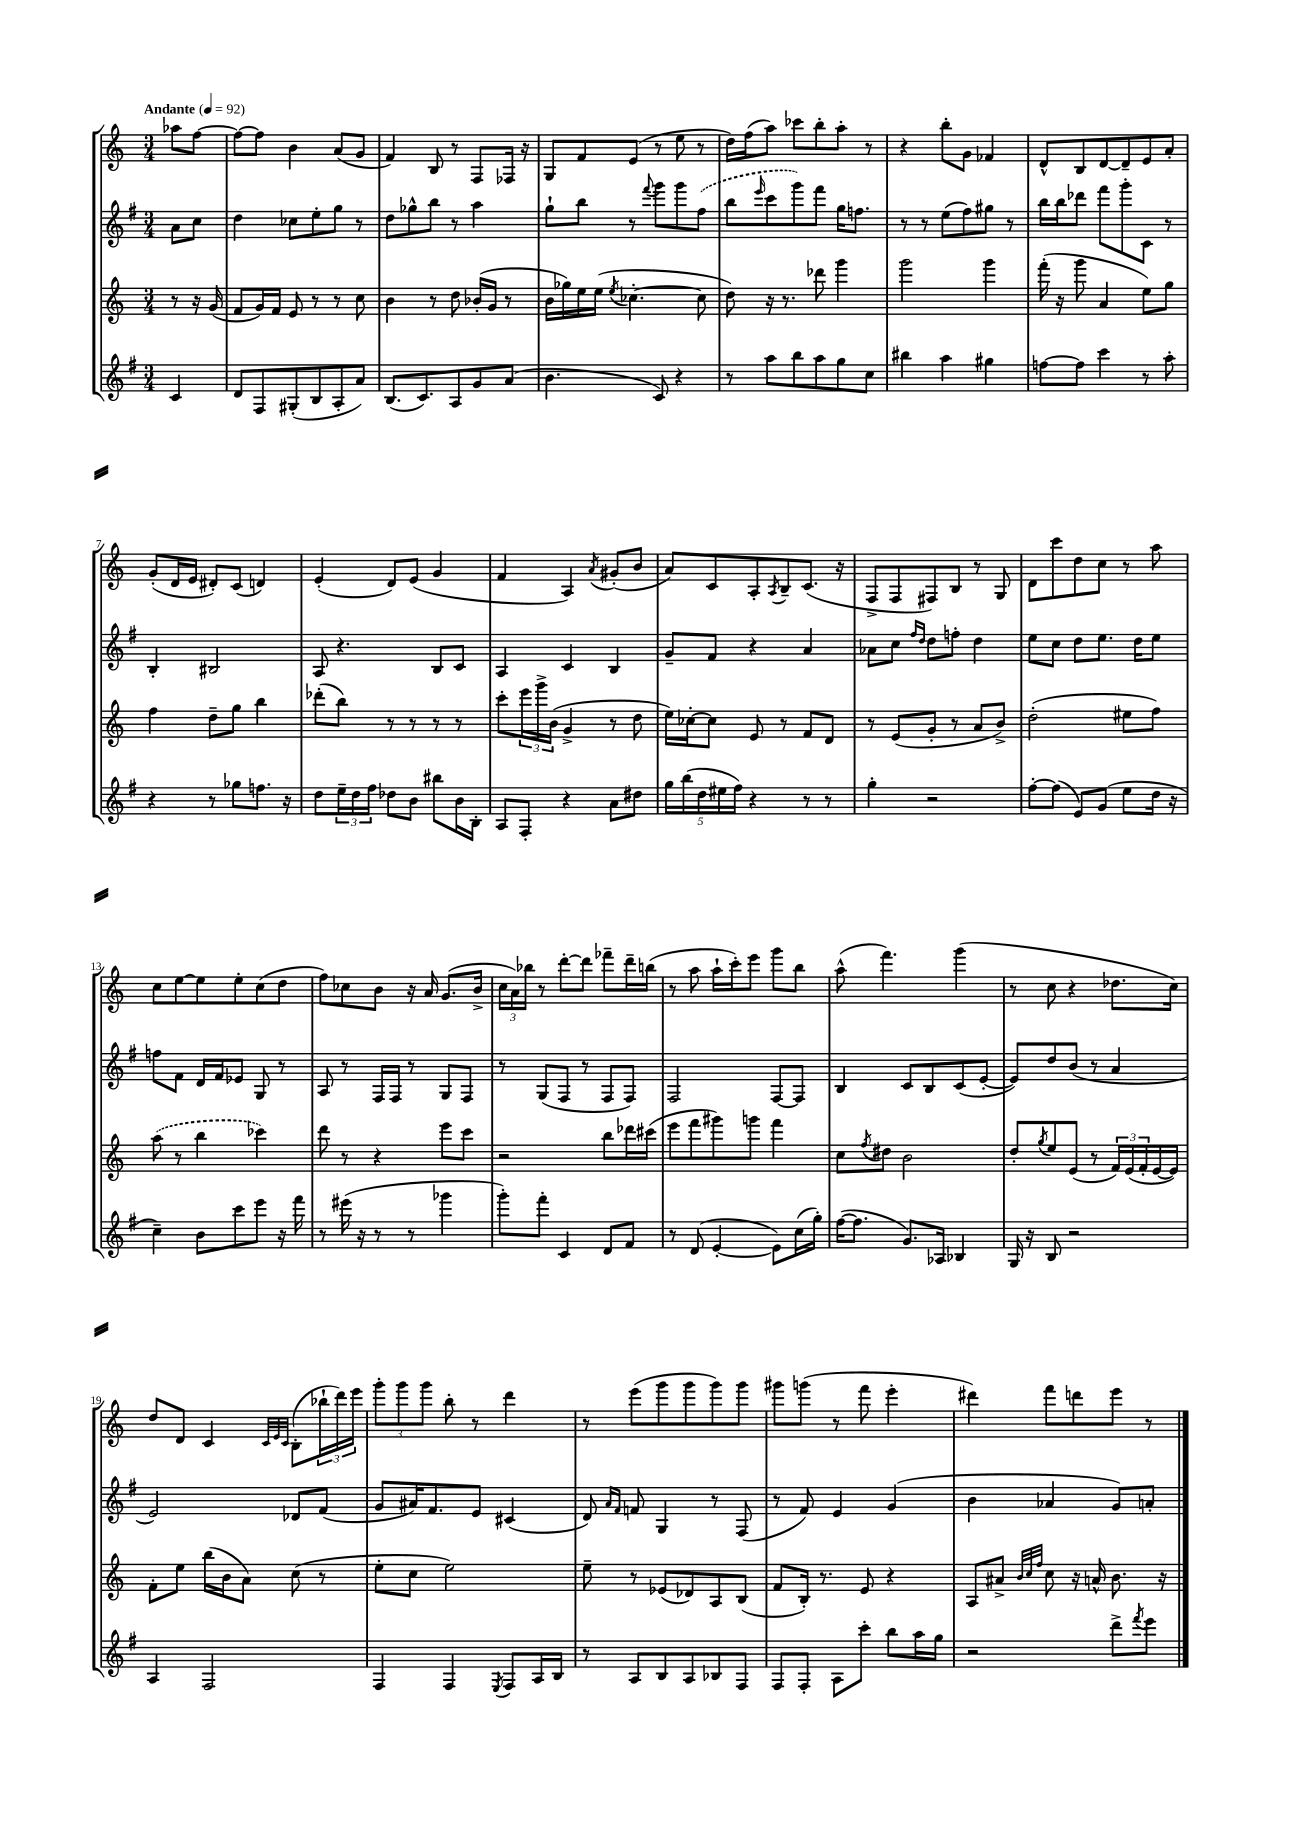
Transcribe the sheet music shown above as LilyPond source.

<<
\new StaffGroup <<
\new Staff = "s0" {
    \clef treble \key c \major \numericTimeSignature \time 3/4 \partial 4 \tempo "Andante" 4 = 92
    aes''8 f''8~ |
    f''8~ f''8 b'4 a'8( g'8 |
    f'4) b8 r8 f8 fes16 r16 |
    g8 f'8 e'8( r8 e''8 r8 |
    d''16) f''16( a''8) ces'''8 b''8-. a''8-. r8 |
    r4 b''8-. g'8 fes'4 |
    d'8-^ b8 d'8~ d'8-- e'8 a'8-. |
    g'8-.( d'16 e'16 dis'8-.) c'8( d'4) |
    e'4-.( d'8) e'8( g'4 |
    f'4 a4) \acciaccatura { a'8 } gis'8-.( b'8 |
    a'8) c'8 a8-. \acciaccatura { a8 } b8-- c'8.( r16 |
    f8-> f8 fis8) b8 r8 g8 |
    d'8 c'''8 d''8 c''8 r8 a''8 |
    c''8 e''8~ e''8 e''8-. c''8( d''8 |
    f''8) ces''8 b'8 r16 a'16 g'8.( b'16-> |
    \tuplet 3/2 { c''16 a'16) bes''16 } r8 d'''8~-. d'''8 fes'''8-- d'''16-- b''16( |
    r8 a''8 a''16-! c'''16-.) e'''8 g'''8 b''8 |
    a''8-^( f'''4.) g'''4( |
    r8 c''8 r4 des''8. c''16) |
    d''8 d'8 c'4 \grace { c'32 e'32 c'32 } b8-.( \tuplet 3/2 { bes''16-! d'''16) e'''16 } |
    \tuplet 3/2 { g'''8-. g'''8 g'''8 } b''8-. r8 d'''4 |
    r8 e'''8( g'''8 g'''8 g'''8) g'''8 |
    gis'''8 g'''8( r8 f'''8 e'''4-. |
    dis'''4) f'''8 d'''8 e'''8 r8 \bar "|." |
}
\new Staff = "s1" {
    \clef treble \key g \major \numericTimeSignature \time 3/4 \partial 4
    a'8 c''8 |
    d''4 ces''8 e''8-. g''8 r8 |
    d''8 ges''8-^ b''8 r8 a''4 |
    g''8-! b''8 r8 \appoggiatura { fis'''8 } g'''8 g'''8 \once \slurDashed fis''8( |
    b''8 \grace { e'''16 } c'''8 g'''8) fis'''8 g''16 f''8. |
    r8 r8 e''8( fis''8) gis''8 r8 |
    b''16 b''16 des'''8 fis'''8 g'''8-. c'8 r8 |
    b4-. bis2 |
    a8 r4. b8 c'8 |
    a4 c'4 b4 |
    g'8-- fis'8 r4 a'4 |
    aes'8 c''8 \grace { fis''16 d''16 } d''8 f''8-. d''4 |
    e''8 c''8 d''8 e''8. d''16 e''8 |
    f''8 fis'8 d'16 fis'16 ees'8 g8 r8 |
    a8 r8 fis16 fis16 r8 g8 fis8 |
    r8 g8( fis8 r8 fis8 fis8) |
    fis2 fis8~ fis8 |
    b4 c'8 b8 c'8( e'8~-. |
    e'8) d''8 b'8( r8 a'4 |
    e'2) des'8 fis'8( |
    g'8 ais'16) fis'8. e'8 cis'4( |
    d'8) \grace { a'16 fis'16 } f'8 g4 r8 fis8( |
    r8 fis'8) e'4 g'4( |
    b'4 aes'4 g'8) a'8-. \bar "|." |
}
\new Staff = "s2" {
    \clef treble \key c \major \numericTimeSignature \time 3/4 \partial 4
    r8 r16 g'16( |
    f'8 g'16) f'16 e'8 r8 r8 c''8 |
    b'4 r8 d''8 bes'16-.( g'16 r8 |
    b'16 ges''16) e''16 e''16( \acciaccatura { e''8 } ces''4.~-. ces''8 |
    d''8) r16 r8. des'''8 g'''4 |
    g'''2 g'''4 |
    f'''16-.( r16 g'''8 a'4 e''8) g''8 |
    f''4 d''8-- g''8 b''4 |
    des'''8-.( b''8) r8 r8 r8 r8 |
    c'''8-. \tuplet 3/2 { e'''16 g'''16-> b'16( } g'4-> r8 d''8 |
    e''16) ces''16~-. ces''8 e'8 r8 f'8 d'8 |
    r8 e'8( g'8-. r8 a'8 b'8->) |
    d''2-.( eis''8 f''8) |
    \once \slurDashed a''8( r8 b''4 ces'''4) |
    d'''8 r8 r4 e'''8 c'''8 |
    r2 b''8 des'''16 cis'''16( |
    e'''8 f'''8 gis'''8) g'''8 f'''4 |
    c''8 \acciaccatura { f''8 } dis''8 b'2 |
    d''8-. \acciaccatura { g''8 } e''8 e'8( r8 \tuplet 3/2 { f'16) e'16( f'16-. } e'16~ e'16) |
    f'8-. e''8 b''16( b'16 a'8) c''8( r8 |
    e''8-. c''8 e''2) |
    e''8-- r8 ees'8( des'8) a8 b8( |
    f'8 b16-.) r8. e'8 r4 |
    a8 ais'8-> \grace { b'32 c''32 f''32 } c''8 r16 a'16-^ b'8. r16 \bar "|." |
}
\new Staff = "s3" {
    \clef treble \key g \major \numericTimeSignature \time 3/4 \partial 4
    c'4 |
    d'8 fis8 gis8-.( b8 a8-. a'8) |
    b8.( c'8.) a8 g'8 a'8( |
    b'4. c'8) r4 |
    r8 a''8 b''8 a''8 g''8 c''8 |
    bis''4 a''4 gis''4 |
    f''8~ f''8 c'''4 r8 a''8-. |
    r4 r8 ges''8 f''8. r16 |
    d''8 \tuplet 3/2 { e''16-- d''16 fis''16 } des''8 b'8 bis''8 b'16 b16-. |
    a8 fis8-. r4 a'8 dis''8 |
    \tuplet 5/4 { g''16 b''16( d''16 eis''16 fis''16) } r4 r8 r8 |
    g''4-. r2 |
    fis''8~-. fis''8( e'8) g'8( e''8 d''16 r16 |
    c''4--) b'8 c'''8 e'''8 r16 fis'''16 |
    r8 eis'''16( r16 r8 r8 ges'''4 |
    g'''8-.) fis'''8-. c'4 d'8 fis'8 |
    r8 d'8( e'4~-. e'8) c''16( g''16-.) |
    fis''16~( fis''8. g'8.) aes16 bes4 |
    g16 r16 b8 r2 |
    a4 fis2 |
    fis4 fis4 \acciaccatura { e8 } fis8 a16 b16 |
    r8 a8 b8 a8 bes8 fis8 |
    fis8 fis8-. a8 c'''8-. b''8 a''16 g''16 |
    r2 d'''8-> \acciaccatura { fis'''8 } e'''8 \bar "|." |
}
>>
>>
